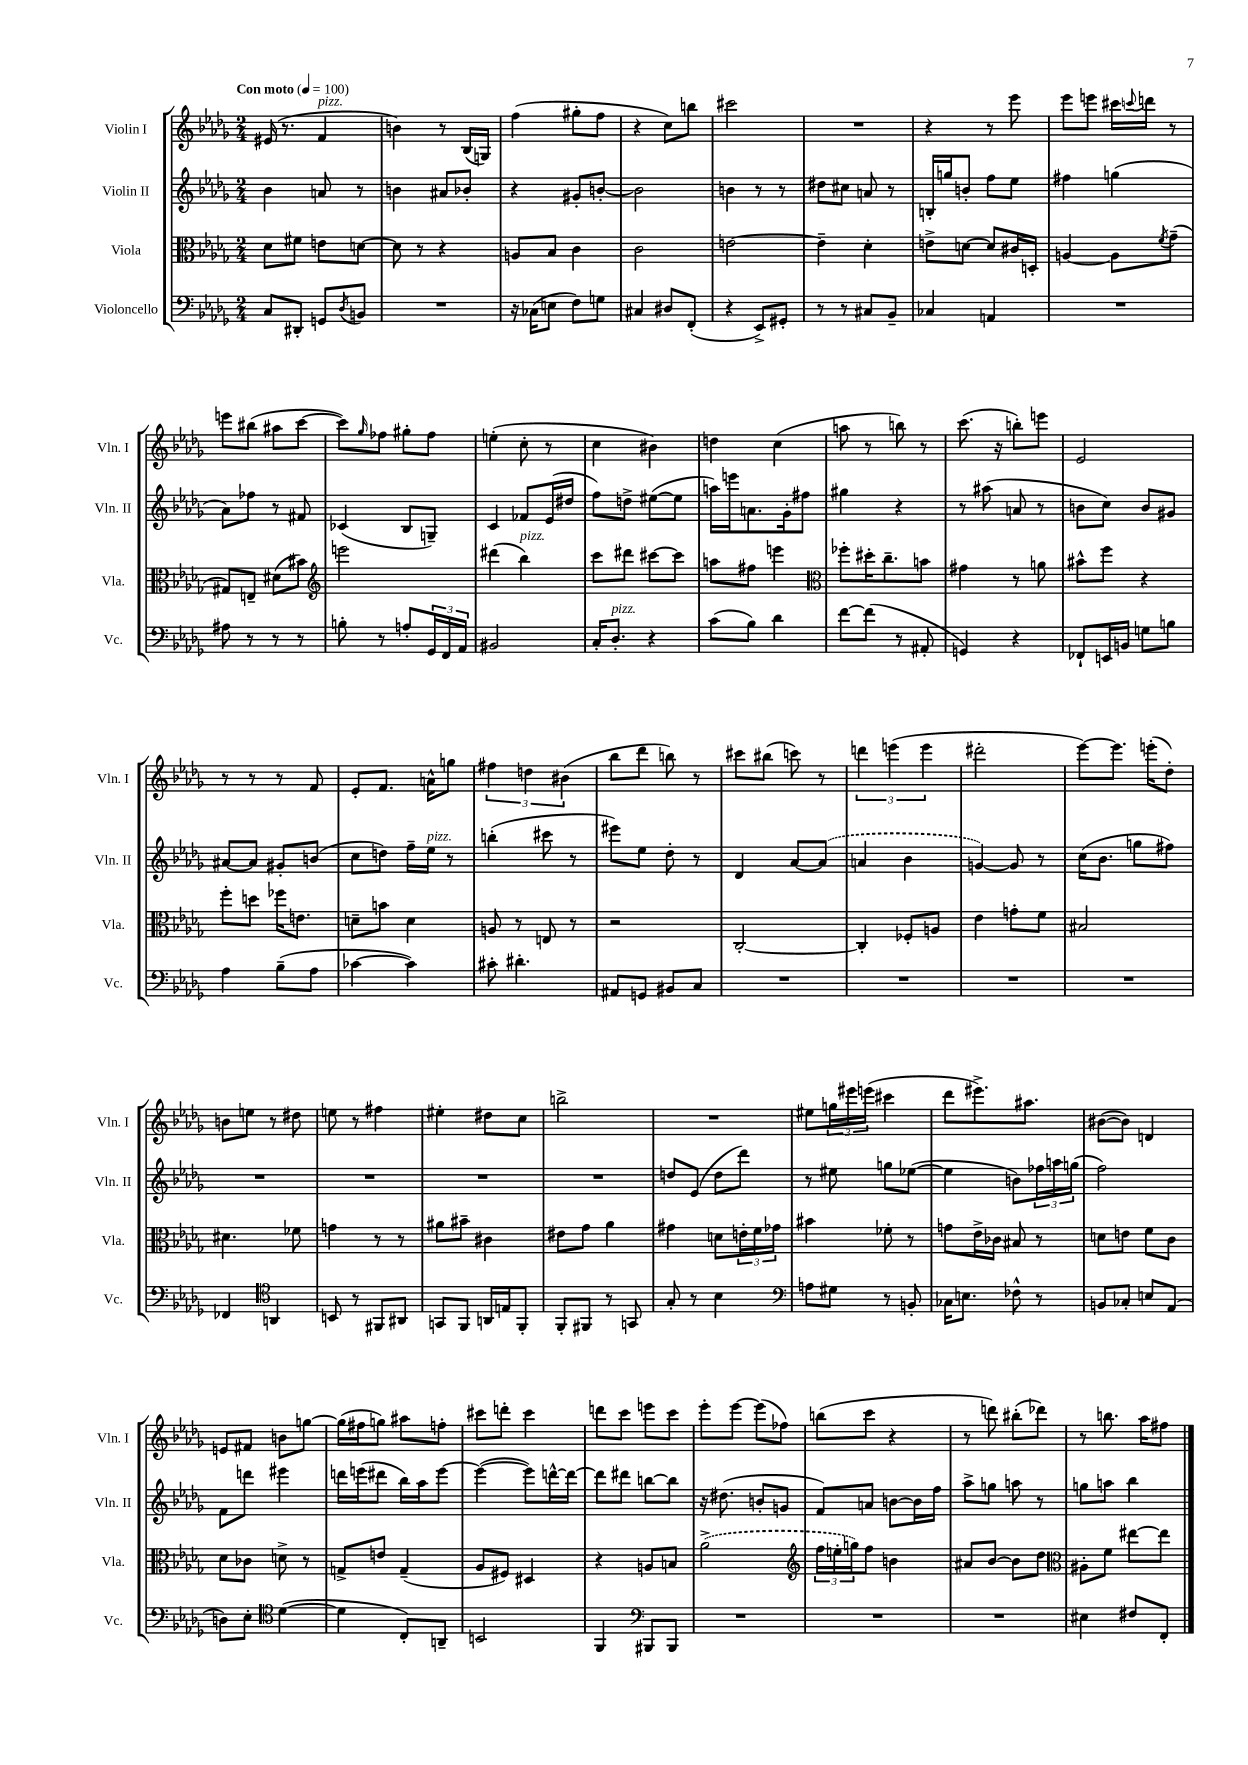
<<
\new StaffGroup <<
\new Staff = "s0" \with { instrumentName = "Violin I" shortInstrumentName = "Vln. I" } {
    \clef treble \key des \major \numericTimeSignature \time 2/4 \tempo "Con moto" 4 = 100
    eis'16( r8. f'4^\markup { \italic "pizz." } |
    b'4) r8 bes16( g16) |
    f''4( gis''8-. f''8 |
    r4 c''8) b''8 |
    cis'''2 |
    R2 |
    r4 r8 ees'''8 |
    ees'''8 e'''8 cis'''16 \appoggiatura { c'''8 } d'''16 r8 |
    e'''8 bis''8( ais''8 c'''8~ |
    c'''8) \grace { ges''16 } fes''8 gis''8-. fes''8 |
    e''4-.( c''8-. r8 |
    c''4 bis'4) |
    d''4 c''4( |
    a''8 r8 b''8) r8 |
    c'''8.( r16 b''8-.) e'''8 |
    ees'2 |
    r8 r8 r8 f'8 |
    ees'8-. f'8. a'16-^ g''8 |
    \tuplet 3/2 { fis''4 d''4 bis'4( } |
    bes''8 des'''8 b''8) r8 |
    cis'''8 bis''8( c'''8) r8 |
    \tuplet 3/2 { d'''4 e'''4( e'''4 } |
    dis'''2-. |
    ees'''8~) ees'''8. e'''16-.( des''8-.) |
    b'8 e''8 r8 dis''8 |
    e''8 r8 fis''4 |
    eis''4-. dis''8 c''8 |
    b''2-> |
    R2 |
    eis''8 \tuplet 3/2 { g''16 eis'''16 e'''16( } cis'''4 |
    des'''8 eis'''8.->) ais''8. |
    bis'8~( bis'8) d'4 |
    e'8 fis'8 b'8 g''8~ |
    g''16( fis''16 g''8) ais''8 f''8-. |
    cis'''8 d'''8-. cis'''4 |
    d'''8 c'''8 e'''8 c'''8 |
    ees'''8-. ees'''8~ ees'''8( fes''8) |
    b''8( c'''8 r4 |
    r8 d'''8) bis''8-.( des'''8) |
    r8 b''8. aes''16 fis''8 \bar "|." |
}
\new Staff = "s1" \with { instrumentName = "Violin II" shortInstrumentName = "Vln. II" } {
    \clef treble \key des \major \numericTimeSignature \time 2/4
    bes'4 a'8 r8 |
    b'4 ais'8 bes'8-. |
    r4 gis'8-. b'8~-. |
    b'2 |
    b'4 r8 r8 |
    dis''8 cis''8 a'8 r8 |
    b16-. g''16 b'8-. f''8 ees''8 |
    fis''4 g''4( |
    aes'8) fes''8 r8 fis'8 |
    ces'4( bes8 g8--) |
    c'4 fes'8 ees'16( dis''16 |
    f''8) d''8-> eis''8~( eis''8 |
    a''16) e'''16 a'8. ges'16-. fis''8 |
    gis''4 r4 |
    r8 ais''8( a'8 r8 |
    b'8 c''8) b'8 gis'8 |
    ais'8~ ais'8 gis'8-. b'8( |
    c''8 d''8) f''16-- ees''16^\markup { \italic "pizz." } r8 |
    b''4-.( cis'''8 r8 |
    eis'''8) ees''8 des''8-. r8 |
    des'4 aes'8~ \once \slurDashed aes'8( |
    a'4 bes'4 |
    g'4~) g'8 r8 |
    c''16( bes'8. g''8 fis''8) |
    R2 |
    R2 |
    R2 |
    R2 |
    d''8 ees'8( d''8 des'''8) |
    r8 eis''8 g''8 ees''8~( |
    ees''4 b'8) \tuplet 3/2 { fes''16 a''16 g''16( } |
    f''2) |
    f'8 d'''8 eis'''4 |
    d'''16 e'''16( dis'''8 bes''16) aes''16 e'''8~ |
    e'''4~( e'''8) d'''16~-^ d'''16~ |
    d'''8 dis'''8 b''8~ b''8 |
    r16 dis''8.( b'8-. g'8 |
    f'8) a'8 b'8~ b'16 f''16 |
    aes''8-> g''8 a''8 r8 |
    g''8 a''8 bes''4 \bar "|." |
}
\new Staff = "s2" \with { instrumentName = "Viola" shortInstrumentName = "Vla." } {
    \clef alto \key des \major \numericTimeSignature \time 2/4
    des'8 fis'8 e'8 d'8~ |
    d'8 r8 r4 |
    a8 bes8 c'4 |
    c'2 |
    e'2~ |
    e'4-- des'4-. |
    e'8-> d'8~ d'8 cis'16 d16-. |
    a4~ a8 \acciaccatura { f'8 } ges'8--( |
    gis8) e8-- dis'8( bis'8) |
    \clef treble e'''2 |
    dis'''4( bes''4^\markup { \italic "pizz." }) |
    c'''8 dis'''8 cis'''8~ cis'''8 |
    a''8 fis''8 e'''4 |
    \clef alto fes''8-. dis''16-. c''8.-- b'8 |
    gis'4 r8 a'8 |
    bis'8-^ f''8 r4 |
    f''8-. d''8 fes''16 e'8. |
    d'8-- b'8 d'4 |
    a8 r8 e8 r8 |
    r2 |
    c2~-. |
    c4-. fes8-. a8 |
    ees'4 g'8-. f'8 |
    bis2 |
    dis'4. fes'8 |
    g'4 r8 r8 |
    ais'8 bis'8-- cis'4 |
    eis'8 ges'8 aes'4 |
    gis'4 d'8 \tuplet 3/2 { e'16-. f'16 ges'16 } |
    bis'4 fes'8-. r8 |
    g'8 ees'16-> ces'16 bis8 r8 |
    d'8 e'8 f'8 c'8 |
    des'8 ces'8 d'8-> r8 |
    g8-> e'8 g4--( |
    aes8 fis8) dis4 |
    r4 a8 b8 |
    \once \slurDashed aes'2->( |
    \clef treble \tuplet 3/2 { f''16 e''16-. g''16) } f''8 b'4 |
    ais'8 bes'8~ bes'8 des''8 |
    \clef alto ais8-. f'8 eis''8~ eis''8 \bar "|." |
}
\new Staff = "s3" \with { instrumentName = "Violoncello" shortInstrumentName = "Vc." } {
    \clef bass \key des \major \numericTimeSignature \time 2/4
    c8 dis,8-. g,8 \acciaccatura { des8 } b,8 |
    R2 |
    r16 ces16( e8 f8) g8 |
    cis4 dis8 f,8-.( |
    r4 ees,8->) gis,8-. |
    r8 r8 cis8 bes,8-- |
    ces4 a,4 |
    R2 |
    ais8 r8 r8 r8 |
    b8-. r8 a8-. \tuplet 3/2 { ges,16 f,16 aes,16 } |
    bis,2 |
    c16-. des8.-.^\markup { \italic "pizz." } r4 |
    c'8( bes8) des'4 |
    f'8~ f'8( r8 ais,8-. |
    g,4) r4 |
    fes,8-! e,16 b,16 g8 b8 |
    aes4 bes8--( aes8 |
    ces'4~ ces'4) |
    cis'8-. dis'4.-. |
    ais,8 g,8 bis,8 c8 |
    R2 |
    R2 |
    R2 |
    R2 |
    fes,4 \clef tenor a,4 |
    b,8 r8 fis,8 ais,8 |
    g,8 f,8 a,16 e16 f,8-. |
    f,8-. fis,8 r8 g,8 |
    ges8-. r8 bes4 |
    \clef bass a8 gis8 r8 b,8-. |
    ces16 e8. fes8-^ r8 |
    b,8 ces8-. e8 aes,8( |
    d8) ees8-. \clef tenor des'4~( |
    des'4 c8-.) a,8-- |
    b,2 |
    f,4 \clef bass bis,,8 bis,,8 |
    R2 |
    R2 |
    R2 |
    eis4 fis8 f,8-. \bar "|." |
}
>>
>>
\layout { \context { \Score \remove "Bar_number_engraver" } }
